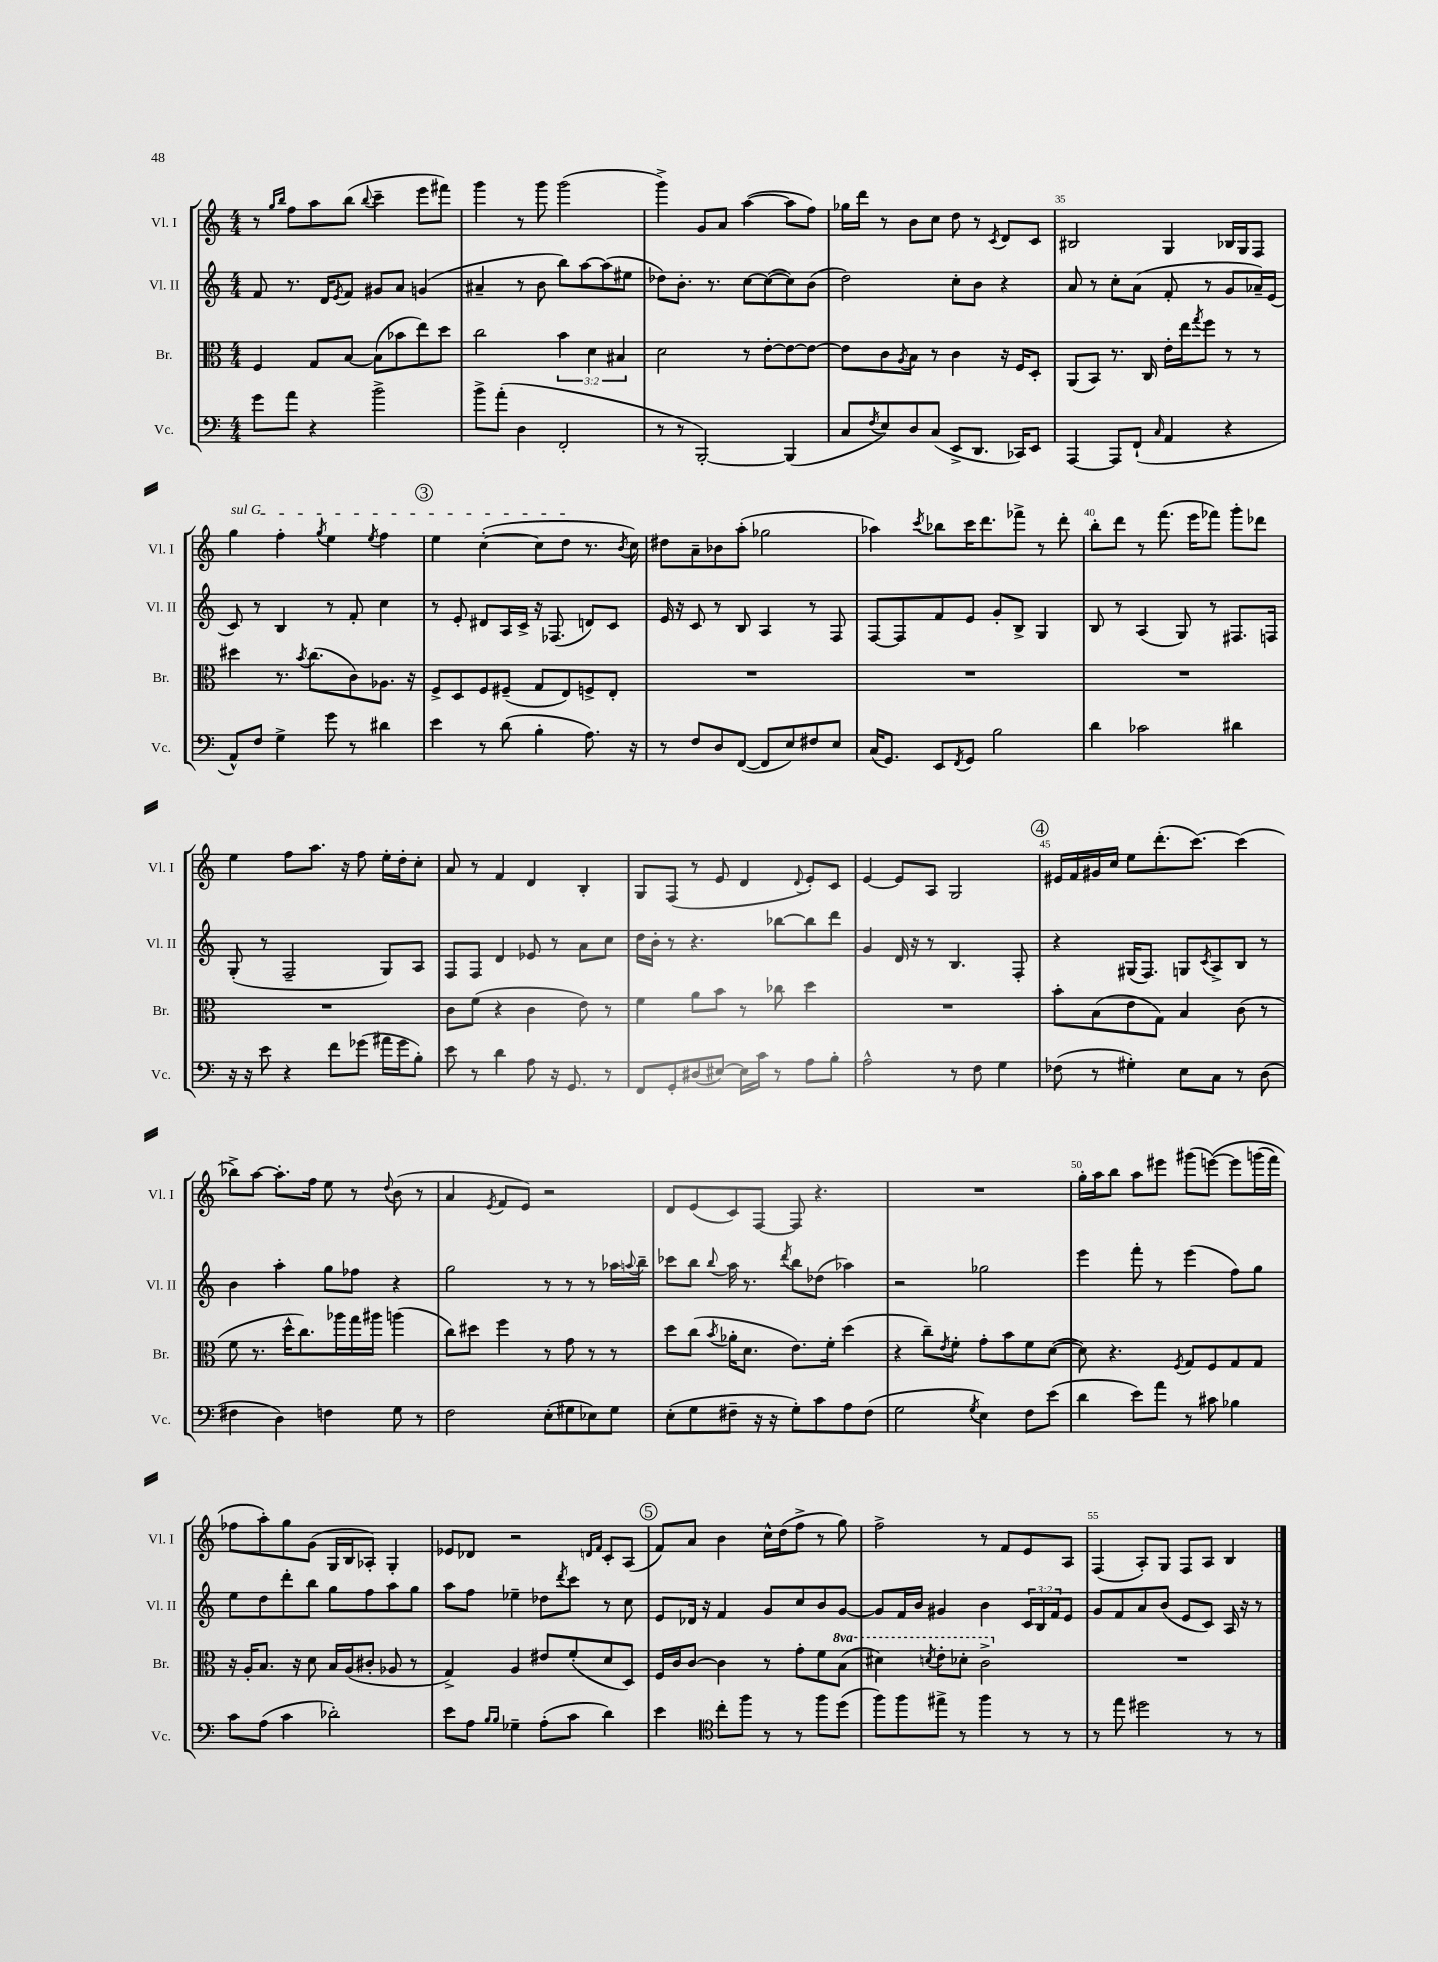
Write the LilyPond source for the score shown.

<<
\new StaffGroup <<
\new Staff = "s0" \with { instrumentName = "Vl. I" shortInstrumentName = "Vl. I" } {
    \clef treble \key c \major \numericTimeSignature \time 4/4
    r8 \grace { g''16 b''16 } f''8 a''8 b''8( \appoggiatura { b''8 } c'''4-- e'''8 fis'''8) |
    g'''4 r8 g'''8 g'''2( |
    g'''4->) g'8 a'8 a''4~( a''8 f''8) |
    ges''16 d'''16 r8 b'8 c''8 d''8 r8 \acciaccatura { c'8 } d'8 c'8 |
    bis2 g4 bes16 g16 f8 |
    \once \override TextSpanner.bound-details.left.text = \markup { \italic "sul G" } g''4\startTextSpan f''4-. \acciaccatura { g''8 } e''4 \acciaccatura { e''8 } f''4 |
    \mark \markup { \circle "3" } e''4 c''4~-.( c''8 d''8\stopTextSpan r8. \acciaccatura { b'8 } c''16) |
    dis''8 a'8-- bes'8 a''8-.( ges''2 |
    aes''4) \acciaccatura { c'''8 } bes''8 c'''16 d'''8. fes'''8-> r8 d'''8-. |
    b''8-. d'''8 r8 f'''8.( e'''16 fes'''8) g'''8-. des'''8 |
    e''4 f''8 a''8. r16 f''8 e''16-. d''16-. c''8-. |
    a'8 r8 f'4 d'4 b4-. |
    g8 f8( r8 e'8 d'4 \appoggiatura { d'8 } e'8-.) c'8 |
    e'4~ e'8 a8 g2 |
    \mark \markup { \circle "4" } eis'16 f'16 gis'16 c''16 e''8 d'''8.-.( c'''8.~) c'''4( |
    bes''8->) a''8~ a''8.-. f''16 e''8 r8 \appoggiatura { d''8 } b'8( r8 |
    a'4 \acciaccatura { e'8 } f'8 e'8) r2 |
    d'8 e'8( c'8) f8~ f8 r4. |
    R1 |
    g''16-. a''16 b''8 a''8 eis'''8 gis'''8( e'''8~)\( e'''8 g'''16( f'''16) |
    fes''8 a''8-.\) g''8 g'8( g16 b16 aes8-.) g4-. |
    ees'8 des'8 r2 \grace { d'16 f'16 } c'8-. a8( |
    \mark \markup { \circle "5" } f'8) a'8 b'4 c''16-^ d''16( f''8-> r8 g''8) |
    f''2-> r8 f'8 e'8 a8 |
    f4( a8-.) g8 f8 a8 b4 \bar "|." |
}
\new Staff = "s1" \with { instrumentName = "Vl. II" shortInstrumentName = "Vl. II" } {
    \clef treble \key c \major \numericTimeSignature \time 4/4 \override Staff.TupletNumber.text = #tuplet-number::calc-fraction-text
    f'8 r8. d'16 \acciaccatura { e'8 } f'8 gis'8 a'8 g'4( |
    ais'4-- r8 b'8 b''8) a''8~ a''8( eis''8 |
    des''8) b'8.-. r8. c''8~ c''8~( c''8) b'8( |
    d''2) c''8-. b'8 r4 |
    a'8 r8 c''8-. a'8( f'8-. r8 g'8 aes'16--) e'16( |
    c'8) r8 b4 r8 f'8-. c''4 |
    \mark \markup { \circle "3" } r8 e'8-. dis'8 a16 c'16-> r16 fes8.( d'8) c'8 |
    e'16 r16 c'8 r8 b8 a4 r8 f8 |
    f8~ f8 f'8 e'8 g'8-. b8-> g4 |
    b8 r8 a4( g8) r8 fis8. f16 |
    g8-.( r8 f2-- g8) a8 |
    f8 f8 d'4 ees'8 r8 a'8 c''8 |
    d''16 b'16-. r8 r4. bes''8~ bes''8 d'''8 |
    g'4 d'16 r16 r8 b4. f8-. |
    \mark \markup { \circle "4" } r4 gis16( f8.) g8 \acciaccatura { c'8 } a8-> b8 r8 |
    b'4 a''4-. g''8 fes''8 r4 |
    g''2 r8 r8 r8 aes''16 \appoggiatura { a''8 } b''16-- |
    ces'''8 b''8 \appoggiatura { b''8 } a''16 r8. \acciaccatura { d'''8 } b''8 des''8( aes''4) |
    r2 ges''2 |
    e'''4 f'''8-. r8 e'''4( f''8) g''8 |
    e''8 d''8 d'''8-. b''8 g''8 f''8 a''8 g''8 |
    a''8 f''8 ees''4-- des''8 \acciaccatura { d'''8 } c'''8 r8 c''8 |
    \mark \markup { \circle "5" } e'8 des'16 r16 f'4 g'8 c''8 b'8 g'8~ |
    g'8 f'16 b'16 gis'4 b'4 \tuplet 3/2 { c'16 b16 f'16 } e'8 |
    g'8 f'8 a'8 b'8( e'8 c'8) a16 r16 r8 \bar "|." |
}
\new Staff = "s2" \with { instrumentName = "Br." shortInstrumentName = "Br." } {
    \clef alto \key c \major \numericTimeSignature \time 4/4 \override Staff.TupletNumber.text = #tuplet-number::calc-fraction-text \set Staff.ottavationMarkups = #ottavation-simple-ordinals
    f4 g8 b8~ b8( bes'8 e''8) d''8 |
    c''2 \tuplet 3/2 { b'4 d'4 bis4 } |
    d'2 r8 e'8~-. e'8~ e'8~ |
    e'8 c'8 \acciaccatura { a8 } b8 r8 c'4 r16 f16 d8-. |
    a,8( b,8) r8. c16 e'16-. e''16 \acciaccatura { g''8 } f''8 r8 r8 |
    dis''4 r8. \acciaccatura { b'8 } c''8.( c'8) aes8. r16 |
    \mark \markup { \circle "3" } f8-> d8 f8 fis8--( g8 e8) f8-> e8-. |
    R1 |
    R1 |
    R1 |
    R1 |
    c'8 f'8( r4 c'4 e'8) r8 |
    f'4 a'8 b'8 r8 ces''8 d''4 |
    R1 |
    \mark \markup { \circle "4" } b'8-. b8( e'8 g8) b4 c'8( r8 |
    f'8 r8. d''16-^ c''8.) aes''16 g''16 ais''16 a''4( |
    c''8) dis''8 f''4 r8 g'8 r8 r8 |
    d''8 c''8( \acciaccatura { b'8 } aes'16-. d'8. e'8.) f'16-. d''4( |
    r4 c''8--) \acciaccatura { e'8 } f'8-. g'8-. b'8 f'8 d'8~( |
    d'8) r4. \acciaccatura { f8 } g8 f8 g8 g8 |
    r16 a16-. b8. r16 d'8 b16 a16( cis'8-. aes8 r8 |
    g4->) a4 eis'8 f'8-.( d'8 d8) |
    \mark \markup { \circle "5" } f16 c'16 c'8~ c'4 r8 g'8-. f'8 \ottava #1 b'8( |
    dis''4) \acciaccatura { d''8 } e''8-. des''8-. c''2-> \ottava #0 |
    R1 \bar "|." |
}
\new Staff = "s3" \with { instrumentName = "Vc." shortInstrumentName = "Vc." } {
    \clef bass \key c \major \numericTimeSignature \time 4/4
    g'8 a'8 r4 b'2-> |
    b'8-> a'8-.( d4 f,2-. |
    r8 r8 b,,2~-.) b,,4( |
    c8 \acciaccatura { f8 } e8) d8 c8( e,8-> d,8. ces,16) e,8 |
    a,,4~ a,,8 f,8-!( \grace { c16 } a,4 r4 |
    a,8-^) f8 g4-> g'8 r8 dis'4 |
    \mark \markup { \circle "3" } e'4 r8 d'8( b4-. a8.) r16 |
    r8 f8 d8 f,8~( f,8 e8) fis8 e8 |
    c16( g,8.) e,8 \acciaccatura { f,8 } g,8 b2 |
    d'4 ces'2 dis'4 |
    r16 r16 e'8 r4 f'8 ges'8( ais'16 ges'16 b8-.) |
    e'8 r8 d'4 a8 r16 g,8. r8 |
    f,8 g,8-. dis8( eis8~) eis16 c'16 r8 a8 b8-. |
    a2-^ r8 f8 g4 |
    \mark \markup { \circle "4" } fes8( r8 gis4-.) e8 c8 r8 d8( |
    fis4 d4) f4 g8 r8 |
    f2 e8-.( gis8 ees8) gis8 |
    e8-.( g8 fis8-- r16 r16 g8-.) c'8 a8 fis8( |
    g2 \acciaccatura { g8 } e4) f8 e'8( |
    d'4 e'8) a'8 r8 cis'8 bes4 |
    c'8 a8( c'4 des'2-.) |
    e'8 a8 \grace { b16 b16 } ges4-- a8-.( c'8 d'4) |
    \mark \markup { \circle "5" } e'4 \clef tenor c''8-. f''8 r8 r8 f''8 d''8( |
    f''8) f''8 eis''8-> r8 f''4 r8 r8 |
    r8 e''8 dis''2 r8 r8 \bar "|." |
}
>>
>>
\layout { \context { \Score currentBarNumber = #31 \override BarNumber.break-visibility = ##(#f #t #t) barNumberVisibility = #(every-nth-bar-number-visible 5) } }
